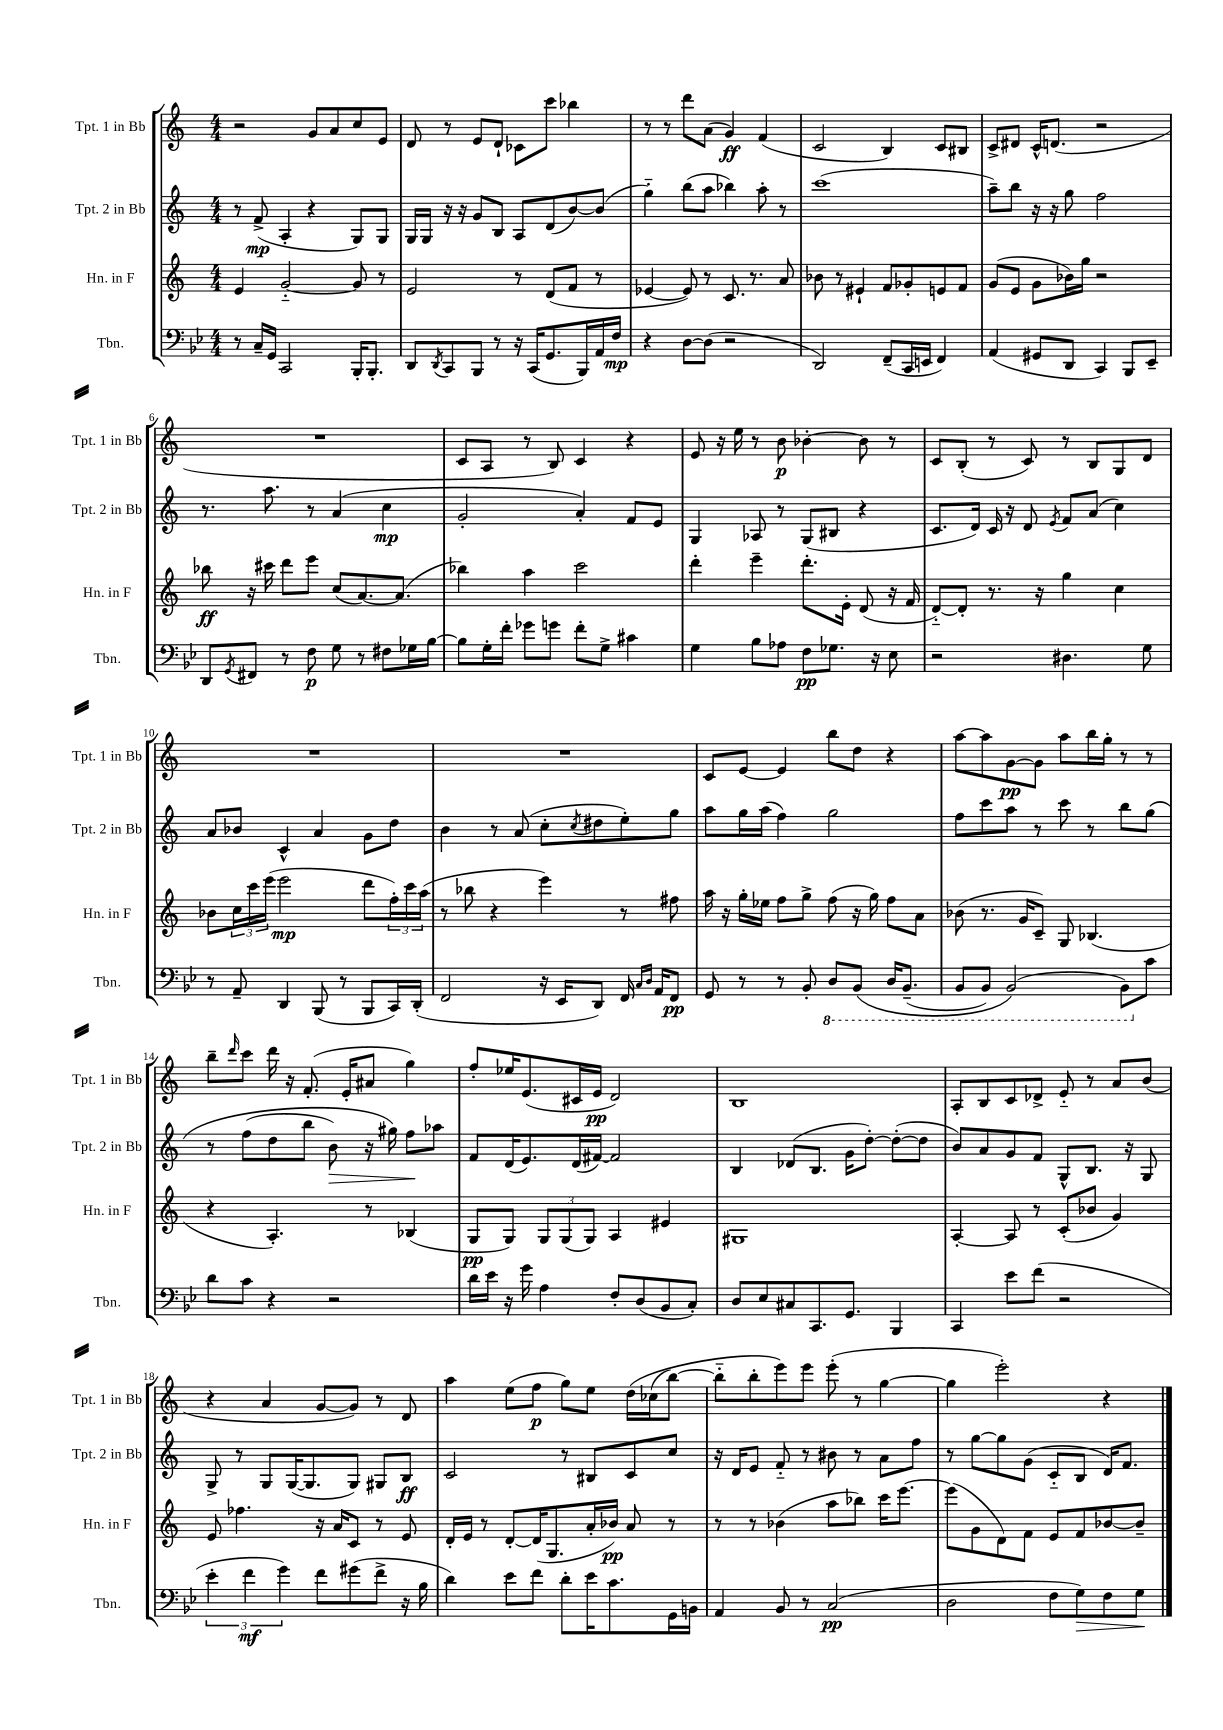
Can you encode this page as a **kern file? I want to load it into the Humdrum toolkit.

**kern	**dynam	**kern	**dynam	**kern	**dynam	**kern	**dynam
*part4	*part4	*part3	*part3	*part2	*part2	*part1	*part1
*staff4	*staff4	*staff3	*staff3	*staff2	*staff2	*staff1	*staff1
*I"Tbn.	*	*I"Hn. in F	*	*I"Tpt. 2 in Bb	*	*I"Tpt. 1 in Bb	*
*I'Tbn.	*	*I'Hn. in F	*	*I'Tpt. 2 in Bb	*	*I'Tpt. 1 in Bb	*
*clefF4	*	*clefG2	*	*clefG2	*	*clefG2	*
*k[b-e-]	*	*k[]	*	*k[]	*	*k[]	*
*M4/4	*	*M4/4	*	*M4/4	*	*M4/4	*
=1	=1	=1	=1	=1	=1	=1	=1
8r	.	4e/	.	8r	.	2r	.
16C~/LL	.	.	.	(8f^/	mp	.	.
16GG/JJ	.	.	.	.	.	.	.
2CC/	.	[2g/	.	4A'/	.	.	.
.	.	.	.	4r	.	8g/L	.
.	.	.	.	.	.	8a/	.
16BBB-'/KL	.	8g/]	.	8G/L)	.	8cc/	.
8.BBB-'/J	.	.	.	.	.	.	.
.	.	8r	.	8G/J	.	8e/J	.
=2	=2	=2	=2	=2	=2	=2	=2
8DD/L	.	2e/	.	16G/LL	.	8d/	.
.	.	.	.	16G/JJ	.	.	.
8qDD/	.	.	.	.	.	.	.
8CC/	.	.	.	16r	.	8r	.
.	.	.	.	16r	.	.	.
8BBB-/J	.	.	.	8g/L	.	8e/L	.
8r	.	.	.	8B/J	.	8d`/J	.
16r	.	8r	.	8A/L	.	8c-X\L	.
(16CC/KL	.	.	.	.	.	.	.
8.GG/	.	(8d/L	.	(8d/	.	8ccc\J	.
.	.	8f/J	.	[8b/)	.	4bb-X\	.
16BBB-/L)	.	.	.	.	.	.	.
16AA/	.	8r	.	(8b/J]	.	.	.
16F/JJ	mp	.	.	.	.	.	.
=3	=3	=3	=3	=3	=3	=3	=3
4r	.	[4e-X/	.	4gg\)	.	8r	.
.	.	.	.	.	.	8r	.
[8D\L	.	8e-/])	.	(8bb\L	.	8ddd\L	.
(8D\J]	.	8r	.	8aa\J	.	(8a\J	.
2r	.	8.c/	.	4bb-X\)	.	4g/)	ff
.	.	8.r	.	.	.	.	.
.	.	.	.	8aa'\	.	(4f/	.
.	.	8a/	.	8r	.	.	.
=4	=4	=4	=4	=4	=4	=4	=4
2DD/)	.	8b-X\	.	(1ccc	.	2c/	.
.	.	8r	.	.	.	.	.
.	.	4e#X`/	.	.	.	.	.
(8FF~/L	.	8f/L	.	.	.	4B/)	.
16CC/L	.	8g-X'/	.	.	.	.	.
16EEn/JJ	.	.	.	.	.	.	.
4FF/)	.	8en/	.	.	.	8c/L	.
.	.	8f/J	.	.	.	8B#X/J	.
=5	=5	=5	=5	=5	=5	=5	=5
(4AA/	.	(8g/L	.	8aa~\L)	.	8c^/L	.
.	.	8e/J	.	8bb\J	.	8d#X/J	.
8GG#X/L	.	8g\L	.	16r	.	16c^^/KL	.
.	.	.	.	16r	.	(8.dn/J	.
8DD/J	.	16b-X\L)	.	8gg\	.	.	.
.	.	16gg\JJ	.	.	.	.	.
4CC/)	.	2r	.	2ff\	.	2r	.
8BBB-/L	.	.	.	.	.	.	.
8EE-~/J	.	.	.	.	.	.	.
!!LO:LB:g=z
=6	=6	=6	=6	=6	=6	=6	=6
8DD/L	.	8bb-X\	ff	8.r	.	1r	.
8qGG/	.	.	.	.	.	.	.
8FF#X/J	.	16r	.	.	.	.	.
.	.	16ccc#X\	.	8.aa\	.	.	.
8r	.	8ddd\L	.	.	.	.	.
8F\	p	8eee\J	.	8r	.	.	.
8G\	.	(8cc/L	.	(4a/	.	.	.
8r	.	[8.a/)	.	.	.	.	.
8F#X\L	.	.	.	4cc\	mp	.	.
.	.	(8.a/J]	.	.	.	.	.
16G-X\L	.	.	.	.	.	.	.
[16B-\JJ	.	.	.	.	.	.	.
=7	=7	=7	=7	=7	=7	=7	=7
8B-\L]	.	4bb-X\)	.	2g'/	.	8c/L	.
16G'\L	.	.	.	.	.	8A/J	.
16f'\JJ	.	.	.	.	.	.	.
8g-X\L	.	4aa\	.	.	.	8r	.
8gn\J	.	.	.	.	.	8B/)	.
8f'\L	.	2ccc\	.	4a'/)	.	4c/	.
8G^\J	.	.	.	.	.	.	.
4c#X\	.	.	.	8f/L	.	4r	.
.	.	.	.	8e/J	.	.	.
=8	=8	=8	=8	=8	=8	=8	=8
4G\	.	4ddd'\	.	4G/	.	8e/	.
.	.	.	.	.	.	16r	.
.	.	.	.	.	.	16ee\	.
8B-\L	.	4eee~\	.	8A-X/	.	8r	.
8A-X\J	.	.	.	8r	.	8b\	p
8F\L	pp	8.ddd'\L	.	(8G/L	.	[4b-X'\	.
8.G-X\J	.	.	.	8B#X/J	.	.	.
.	.	16e'\Jk	.	.	.	.	.
.	.	(8d/	.	4r	.	8b-\]	.
16r	.	.	.	.	.	.	.
8E-\	.	16r	.	.	.	8r	.
.	.	16f/	.	.	.	.	.
=9	=9	=9	=9	=9	=9	=9	=9
2r	.	[8d/L)	.	8.c/L	.	8c/L	.
.	.	8d'/J]	.	.	.	(8B'/J	.
.	.	.	.	16d/Jk)	.	.	.
.	.	8.r	.	16c/	.	8r	.
.	.	.	.	16r	.	.	.
.	.	.	.	8d/	.	8c/)	.
.	.	16r	.	.	.	.	.
.	.	.	.	8qe/	.	.	.
4.D#X\	.	4gg\	.	8f/L	.	8r	.
.	.	.	.	(8a/J	.	8B/L	.
.	.	4cc\	.	4cc\)	.	8G/	.
8G\	.	.	.	.	.	8d/J	.
!!LO:LB:g=z
=10	=10	=10	=10	=10	=10	=10	=10
8r	.	8b-X\L	.	8a/L	.	1r	.
8AA~/	.	24cc\L	.	8b-X/J	.	.	.
.	.	24ccc\	.	.	.	.	.
.	.	(24eee\JJ	.	.	.	.	.
4DD/	.	2eee\	mp	4c^^/	.	.	.
(8BBB-/	.	.	.	4a/	.	.	.
8r	.	.	.	.	.	.	.
8BBB-/L	.	8ddd\L	.	8g\L	.	.	.
16CC/L)	.	24ff'\L)	.	8dd\J	.	.	.
.	.	24ccc\	.	.	.	.	.
(16DD'/JJ	.	.	.	.	.	.	.
.	.	(24aa\JJ	.	.	.	.	.
=11	=11	=11	=11	=11	=11	=11	=11
2FF/	.	8r	.	4b\	.	1r	.
.	.	8bb-X\	.	.	.	.	.
.	.	4r	.	8r	.	.	.
.	.	.	.	(8a/	.	.	.
16r	.	4eee\)	.	8cc'\L	.	.	.
16EE-/KL	.	.	.	.	.	.	.
.	.	.	.	8qcc/	.	.	.
8DD/J)	.	.	.	8dd#X\	.	.	.
16FF/	.	8r	.	8ee'\)	.	.	.
16qqC/LL	.	.	.	.	.	.	.
16qqD/JJ	.	.	.	.	.	.	.
16AA/KL	.	.	.	.	.	.	.
8FF/J	pp	8ff#X\	.	8gg\J	.	.	.
=12	=12	=12	=12	=12	=12	=12	=12
8GG/	.	16aa\	.	8aa\L	.	8c/L	.
.	.	16r	.	.	.	.	.
8r	.	16gg'\LL	.	16gg\L	.	[8e/J	.
.	.	16ee-X\JJ	.	(16aa\JJ	.	.	.
8r	.	8ff\L	.	4ff\)	.	4e/]	.
8BB-'/	.	8gg^\J	.	.	.	.	.
*8ba	*	*	*	*	*	*	*
8DD/L	.	(8ff\	.	2gg\	.	8bb\L	.
(8BBB-/J	.	16r	.	.	.	8dd\J	.
.	.	16gg\)	.	.	.	.	.
16DD/KL	.	8ff\L	.	.	.	4r	.
(8.BBB-~/J	.	.	.	.	.	.	.
.	.	8a\J	.	.	.	.	.
=13	=13	=13	=13	=13	=13	=13	=13
8BBB-/L	.	(8b-X\	.	8ff\L	.	[8aa\L	.
8BBB-/J)	.	8.r	.	8ccc\	.	8aa\]	.
(2BBB-/)	.	.	.	8aa\J	.	[8g\	pp
.	.	16g/KL	.	.	.	.	.
.	.	8c~/J)	.	8r	.	8g\J]	.
.	.	8G/	.	8ccc\	.	8aa\L	.
.	.	(4.B-X/	.	8r	.	16bb\L	.
.	.	.	.	.	.	16gg'\JJ	.
8BBB-\L)	.	.	.	8bb\L	.	8r	.
*X8ba	*	*	*	*	*	*	*
8c\J	.	.	.	(8gg\J	.	8r	.
!!LO:LB:g=z
=14	=14	=14	=14	=14	=14	=14	=14
8d\L	.	4r	.	8r	.	8bb~\L	.
.	.	.	.	.	.	16qqddd/	.
8c\J	.	.	.	(8ff\L	.	8ccc\J	.
4r	.	4.A'/)	.	8dd\	.	16ddd\	.
.	.	.	.	.	.	16r	.
.	.	.	.	8bb\J	.	(8.f'/	.
!	!	!	!	!	!LO:HP:b	!	!
2r	.	.	.	8b\)	>	.	.
.	.	.	.	.	.	16e'/KL	.
.	.	8r	.	16r	.	8a#X/J	.
.	.	.	.	16gg#X\)	.	.	.
.	.	(4B-X/	.	8ff\L	.	4gg\)	.
.	.	.	.	8aa-X\J	]	.	.
=15	=15	=15	=15	=15	=15	=15	=15
16d\LL	.	8G/L	pp	8f/L	.	8ff'/L	.
16e-\JJ	.	.	.	.	.	.	.
16r	.	8G/J)	.	(16d/K	.	16ee-X/K	.
16g\	.	.	.	8.e/)	.	(8.e/	.
4A\	.	12G/L	.	.	.	.	.
.	.	(12G/	.	.	.	.	.
.	.	.	.	(16d/L	.	16c#X/L	.
.	.	12G/J)	.	.	.	.	.
.	.	.	.	[16f#X/JJ)	.	16e/JJ	pp
8F'/L	.	4A/	.	2f#/]	.	2d/)	.
(8D/	.	.	.	.	.	.	.
8BB-/	.	4e#X/	.	.	.	.	.
8C'/J)	.	.	.	.	.	.	.
=16	=16	=16	=16	=16	=16	=16	=16
8D/L	.	1G#X	.	4B/	.	1B	.
8E-/	.	.	.	.	.	.	.
8C#X/	.	.	.	(8d-X/L	.	.	.
8.CC/	.	.	.	8.B/J	.	.	.
8.GG/J	.	.	.	16g\KL	.	.	.
.	.	.	.	[8dd'\J)	.	.	.
4BBB-/	.	.	.	(8dd'\L_	.	.	.
.	.	.	.	8dd\J]	.	.	.
=17	=17	=17	=17	=17	=17	=17	=17
4CC/	.	[4A'/	.	8b/L)	.	8A'/L	.
.	.	.	.	8a/	.	8B/	.
8e-\L	.	8A/]	.	8g/	.	8c/	.
(8f\J	.	8r	.	8f/J	.	8d-X^/J	.
2r	.	(8c'/L	.	8G^^/L	.	8e/	.
.	.	8b-X/J	.	8.B/J	.	8r	.
.	.	4g/)	.	.	.	8a/L	.
.	.	.	.	16r	.	.	.
.	.	.	.	8G/	.	(8b/J	.
!!LO:LB:g=z
=18	=18	=18	=18	=18	=18	=18	=18
6e-'\	.	8e/	.	8G^/	.	4r	.
.	.	4.ff-X\	.	8r	.	.	.
6f\	mf	.	.	.	.	.	.
.	.	.	.	8G/L	.	4a/	.
6g\)	.	.	.	.	.	.	.
.	.	.	.	([16G/K	.	.	.
.	.	.	.	8.G/]	.	.	.
8f\L	.	16r	.	.	.	[8g/L	.
.	.	16a/KL	.	.	.	.	.
(8g#X\	.	8c/J	.	8G/J)	.	8g/J])	.
8f^\J	.	8r	.	8G#X/L	.	8r	.
16r	.	8e/	.	8B/J	ff	8d/	.
16B-\	.	.	.	.	.	.	.
=19	=19	=19	=19	=19	=19	=19	=19
4d\)	.	16d'/LL	.	2c/	.	4aa\	.
.	.	16e/JJ	.	.	.	.	.
.	.	8r	.	.	.	.	.
8e-\L	.	[8d'/L	.	.	.	(8ee\L	.
8f\J	.	(16d/K]	.	.	.	8ff\J	p
.	.	8.G/	.	.	.	.	.
8d'\L	.	.	.	8r	.	8gg\L)	.
16e-\K	.	16a'/L	.	8B#X/L	.	8ee\J	.
8.c\	.	16b-X/JJ)	pp	.	.	.	.
.	.	8a/	.	8c/	.	(16dd\LL	.
.	.	.	.	.	.	(16cc-X\J	.
16GG\L	.	8r	.	8cc/J	.	[8bb\J)	.
16BBn\JJ	.	.	.	.	.	.	.
=20	=20	=20	=20	=20	=20	=20	=20
4AA/	.	8r	.	16r	.	8bb\L]	.
.	.	.	.	16d/KL	.	.	.
.	.	8r	.	8e/J	.	8bb'\	.
8BB-/	.	(4b-X\	.	8f/	.	8eee\)	.
8r	.	.	.	8r	.	8eee\J	.
(2C/	pp	8aa\L	.	8b#X\	.	(8eee'\	.
.	.	8bb-X\J)	.	8r	.	8r	.
.	.	16ccc\KL	.	8a\L	.	[4gg\	.
.	.	[8.eee\J	.	.	.	.	.
.	.	.	.	8ff\J	.	.	.
=21	=21	=21	=21	=21	=21	=21	=21
2D\	.	(8eee\L]	.	8r	.	4gg\]	.
.	.	8g\	.	[8gg\L	.	.	.
.	.	8d\)	.	8gg\]	.	2eee'\)	.
.	.	8f\J	.	(8g\J	.	.	.
8F\L	.	8e/L	.	8c/L	.	.	.
!	!LO:HP:b	!	!	!	!	!	!
8G\)	>	8f/	.	8B/J	.	.	.
8F\	.	[8b-X/	.	16d/KL)	.	4r	.
.	.	.	.	8.f/J	.	.	.
8G\J	.	8b-~/J]	.	.	.	.	.
.	]	.	.	.	.	.	.
==	==	==	==	==	==	==	==
*-	*-	*-	*-	*-	*-	*-	*-
